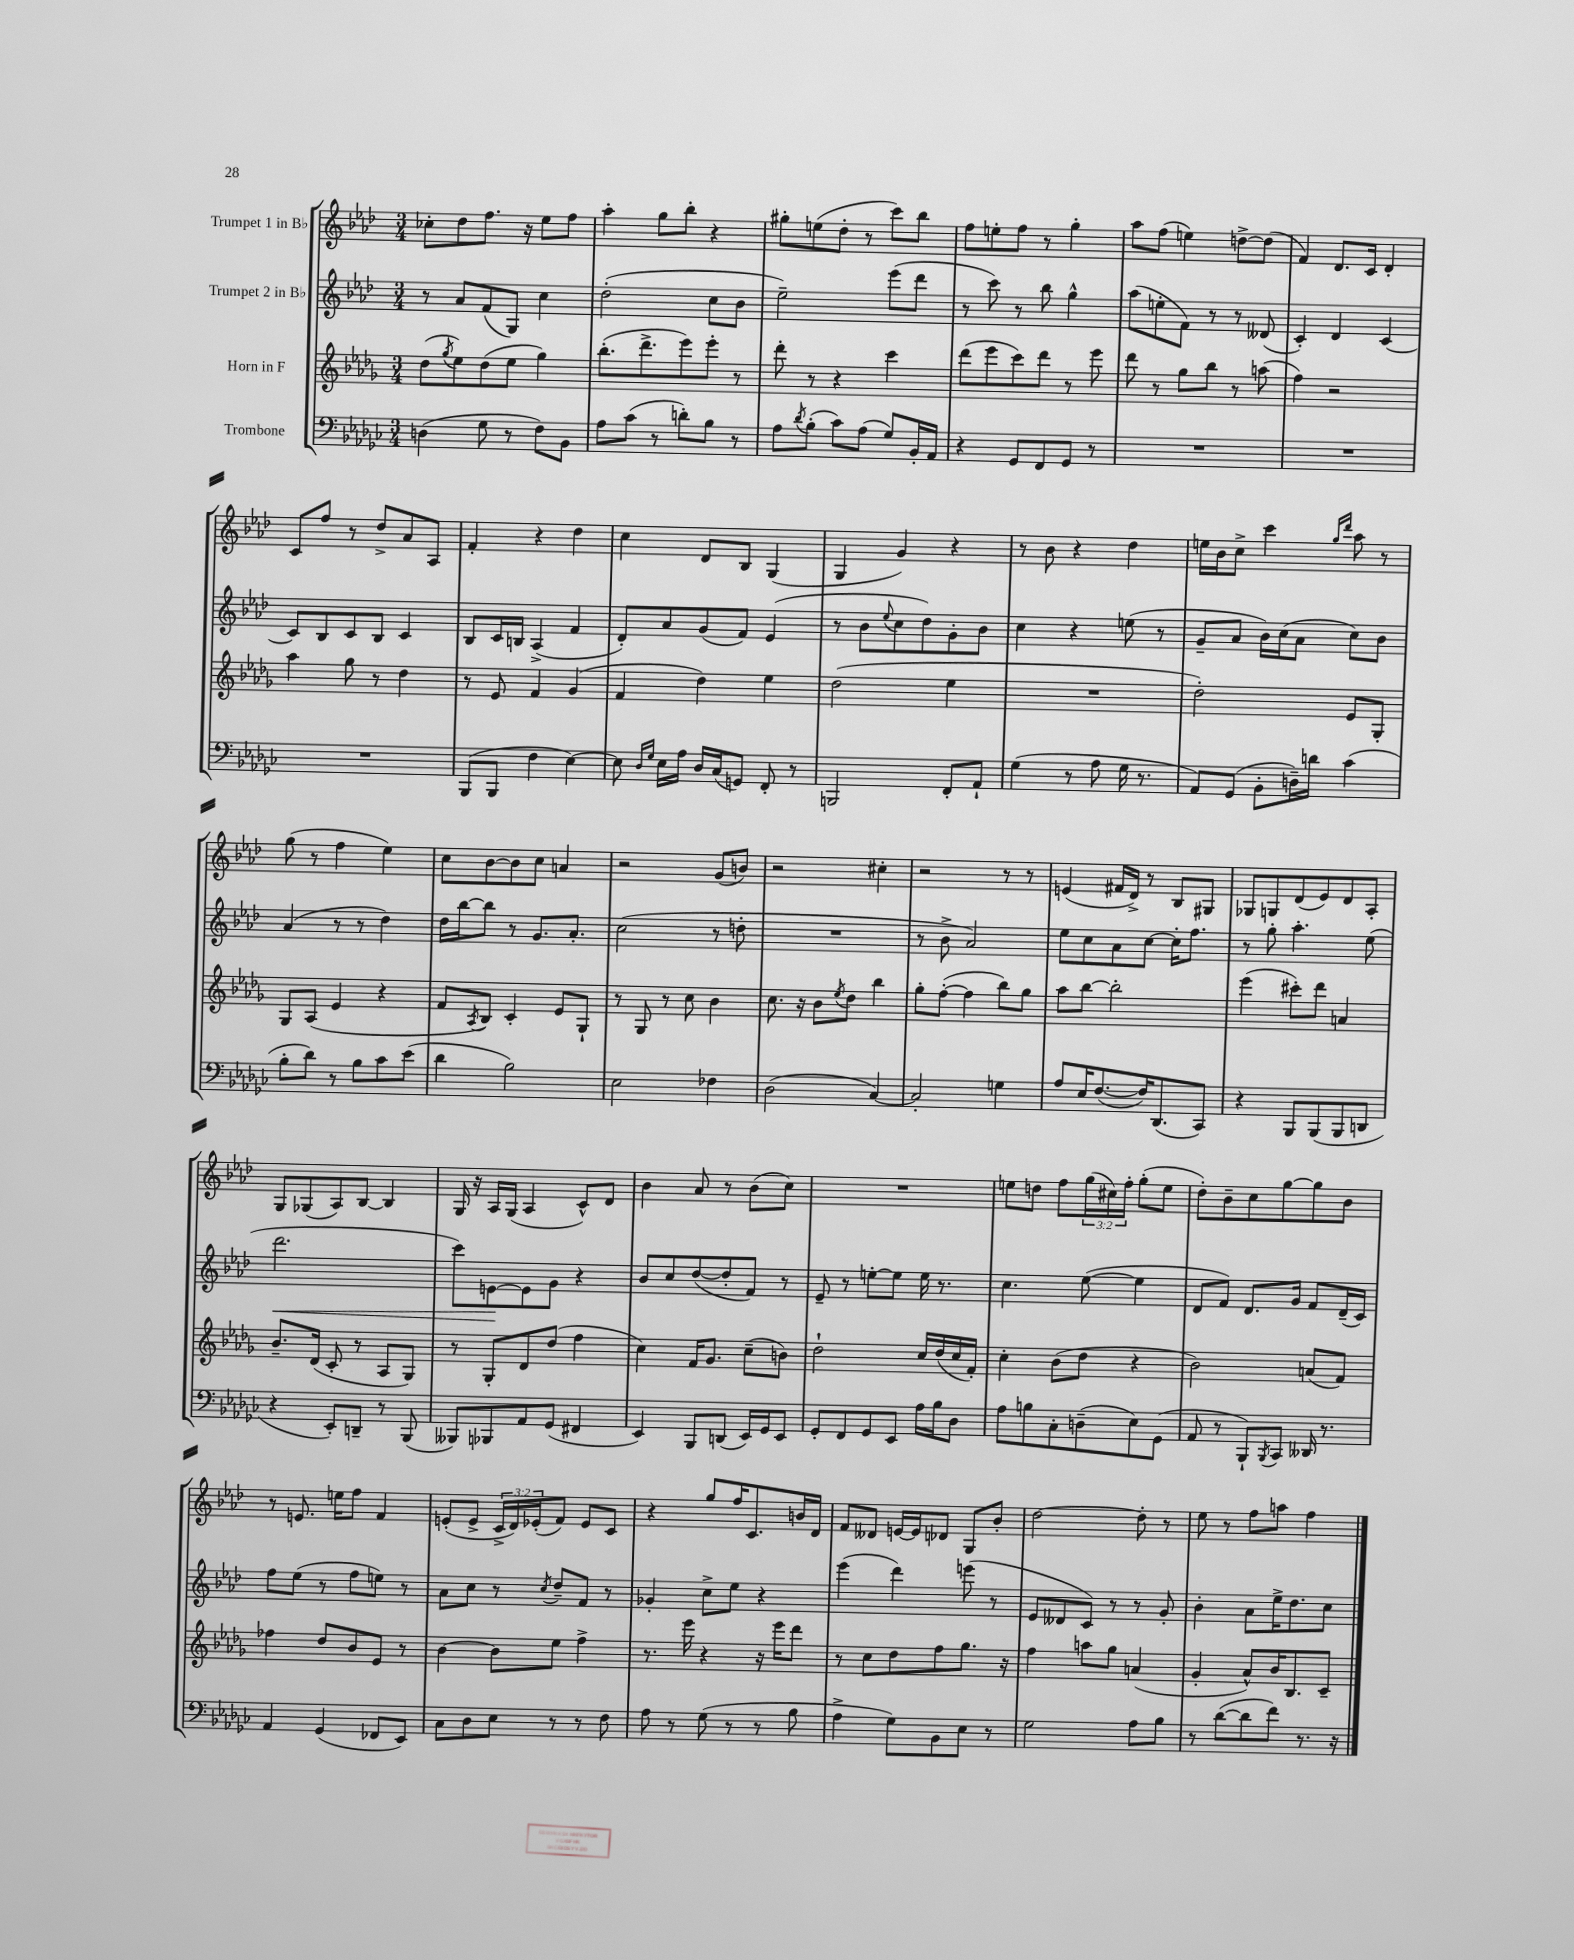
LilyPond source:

<<
\new StaffGroup <<
\new Staff = "s0" \with { instrumentName = "Trumpet 1 in Bb" } {
    \clef treble \key aes \major \numericTimeSignature \time 3/4 \override Staff.TupletNumber.text = #tuplet-number::calc-fraction-text
    ces''8-. des''8 f''8. r16 ees''8 f''8 |
    aes''4-. g''8 bes''8-. r4 |
    gis''8-. e''8( des''8-. r8 c'''8) bes''8 |
    f''8 e''8-. f''8 r8 g''4-. |
    aes''8 f''8( e''4) d''8~-> d''8( |
    f'4) des'8. c'16 des'4-. |
    c'8 f''8 r8 des''8-> aes'8 aes8 |
    f'4-. r4 des''4 |
    c''4 des'8 bes8 g4( |
    g4 g'4) r4 |
    r8 bes'8 r4 des''4 |
    e''16 bes'16 c''8-> c'''4 \grace { g''16 des'''16 } aes''8 r8 |
    g''8( r8 f''4 ees''4) |
    c''8 bes'8~ bes'8 c''8 a'4 |
    r2 g'8( b'8) |
    r2 cis''4-. |
    r2 r8 r8 |
    e'4( fis'16 des'16->) r8 bes8 gis8 |
    ges8 g8 des'8( ees'8) des'8 aes8-. |
    g8 ges8( aes8) bes8~ bes4 |
    g16 r16 aes16 g16( aes4 c'8-^) des'8 |
    bes'4 aes'8 r8 bes'8( c''8) |
    R2. |
    e''8 d''8 f''8 \tuplet 3/2 { g''16( cis''16) f''16-. } g''8-.( e''8 |
    des''8-.) bes'8-- c''8 g''8~ g''8 bes'8 |
    r8 e'8. e''16 f''8 f'4 |
    e'8-.( e'8-> \tuplet 3/2 { c'16-> des'16) ees'16-.( } f'8) ees'8 c'8 |
    r4 g''8 f''16 c'8. b'16 des'16 |
    f'8 deses'8 e'16~ e'16 des'8 g8 bes'8-. |
    des''2~ des''8-. r8 |
    ees''8 r8 f''8 a''8 f''4 \bar "|." |
}
\new Staff = "s1" \with { instrumentName = "Trumpet 2 in Bb" } {
    \clef treble \key aes \major \numericTimeSignature \time 3/4
    r8 aes'8 f'8( g8) c''4 |
    des''2-.( c''8 bes'8 |
    ees''2--) ees'''8( des'''8 |
    r8 c'''8) r8 bes''8 g''4-^ |
    aes''8( e''8-. f'8) r8 r8 deses'8( |
    c'4-.) des'4 c'4~ |
    c'8 bes8 c'8 bes8 c'4 |
    bes8 c'16 b16 aes4->( f'4 |
    des'8-.) aes'8 g'8( f'8) ees'4( |
    r8 bes'8 \appoggiatura { ees''8 } c''8 des''8) g'8-. bes'8 |
    c''4 r4 e''8( r8 |
    g'8-- aes'8 bes'16) c''16( aes'8 c''8) bes'8 |
    aes'4( r8 r8 des''4) |
    des''16 bes''16~ bes''8 r8 g'8. aes'8.-. |
    c''2( r8 d''8-. |
    R2. |
    r8 bes'8-> aes'2) |
    ees''8 c''8 aes'8 c''8~ c''16-. f''8. |
    r8 g''8-. aes''4.-. ees''8( |
    des'''2.\< |
    c'''8) e'8~\! e'8 g'8 r4 |
    bes'8 c''8 des''8~( des''8-. f'8) r8 |
    ees'8-- r8 e''8~-. e''8 e''16 r8. |
    c''4. ees''8~( ees''4 |
    des'8 f'8) des'8. g'16 f'8 des'16--( c'16) |
    f''8 ees''8( r8 f''8 e''8) r8 |
    aes'8 c''8 r8 \acciaccatura { c''8 } des''8-- f'8 r8 |
    ges'4-. c''8-> ees''8 r4 |
    ees'''4( des'''4) e'''8( r8 |
    ees'8 deses'8 c'8) r8 r8 g'8-. |
    bes'4-. aes'8 ees''16-> des''8. c''8 \bar "|." |
}
\new Staff = "s2" \with { instrumentName = "Horn in F" } {
    \clef treble \key des \major \numericTimeSignature \time 3/4
    des''8( \acciaccatura { ges''8 } ees''8) des''8( ees''8 ges''4) |
    bes''8.-.( des'''8.-> ees'''8) ees'''8-. r8 |
    des'''8-. r8 r4 c'''4 |
    des'''8( ees'''8 c'''8) des'''8 r8 ees'''8 |
    des'''8 r8 ges''8 bes''8 r8 a''8( |
    f''4) r2 |
    aes''4 ges''8 r8 des''4 |
    r8 ees'8 f'4 ges'4( |
    f'4 des''4) ees''4 |
    des''2( ees''4 |
    R2. |
    des''2-.) ees'8 ges8-. |
    ges8 aes8( ees'4 r4 |
    f'8 \acciaccatura { aes8 } bes8) c'4-. ees'8 ges8-! |
    r8 ges8 r8 c''8 bes'4 |
    c''8. r16 bes'8 \acciaccatura { ees''8 } des''8 bes''4 |
    ges''8-. f''8~-.( f''4 bes''8) ges''8 |
    aes''8 bes''8~ bes''2-. |
    ees'''4( cis'''8-.) des'''8 a'4 |
    bes'8.-- des'16( c'8-. r8 aes8 ges8) |
    r8 ges8-. des'8 des''8( f''4 |
    c''4) f'16 ges'8. c''8--( b'8) |
    des''2-! c''16 des''16( c''16 f'16-.) |
    c''4-. bes'8( des''8 r4 |
    bes'2) a'8( f'8) |
    fes''4 des''8 bes'8 ees'8 r8 |
    bes'4~ bes'8 ees''8 f''4-> |
    r8. ees'''16 r4 r16 ees'''16 des'''8 |
    r8 c''8 des''8 f''8 ges''8. r16 |
    f''4 a''8 ges''8 a'4( |
    ges'4-. aes'8-^) bes'16 bes8. c'8-- \bar "|." |
}
\new Staff = "s3" \with { instrumentName = "Trombone" } {
    \clef bass \key ges \major \numericTimeSignature \time 3/4
    d4( ges8 r8 f8) bes,8 |
    aes8 ces'8( r8 d'8-.) bes8 r8 |
    aes8 \acciaccatura { des'8 } bes8-.( ces'8) aes8( ges8) bes,16-. aes,16 |
    r4 ges,8 f,8 ges,8 r8 |
    R2. |
    R2. |
    R2. |
    bes,,8( bes,,8 f4 ees4~) |
    ees8 \grace { des16 ges16 } ees16 aes16 des16 ces16( g,8) f,8-. r8 |
    b,,2 f,8-. aes,8-! |
    ges4( r8 aes8 ges16 r8. |
    aes,8) ges,8( bes,8-. d16--) d'16 ces'4( |
    bes8-. des'8) r8 bes8 ces'8 ees'8( |
    des'4 bes2) |
    ees2 fes4 |
    des2( ces4~) |
    ces2-. g4 |
    aes8 ees16 f8.~( f16) des,8.( ces,8) |
    r4 bes,,8 bes,,8( bes,,8 d,8 |
    r4 ees,8-.) d,8-- r8 bes,,8( |
    beses,,8) bes,,8 aes,8 ges,8( fis,4 |
    ees,4) bes,,8 d,8( ees,16) ges,16 ees,8 |
    ges,8-. f,8 ges,8 ees,8 aes16 bes16 des8 |
    aes8 b8 ces8-. d8--( ees8) ges,8( |
    aes,8 r8 bes,,8-!) \acciaccatura { bes,,8 } ces,8 deses,16 r8. |
    aes,4 ges,4( fes,8 ees,8) |
    ces8 des8 ees8 r8 r8 f8 |
    aes8 r8 ges8( r8 r8 bes8 |
    aes4-> ges8) bes,8 ees8 r8 |
    ges2 aes8 bes8 |
    r8 des'8~( des'8 f'8) r8. r16 \bar "|." |
}
>>
>>
\layout { \context { \Score \remove "Bar_number_engraver" } }
